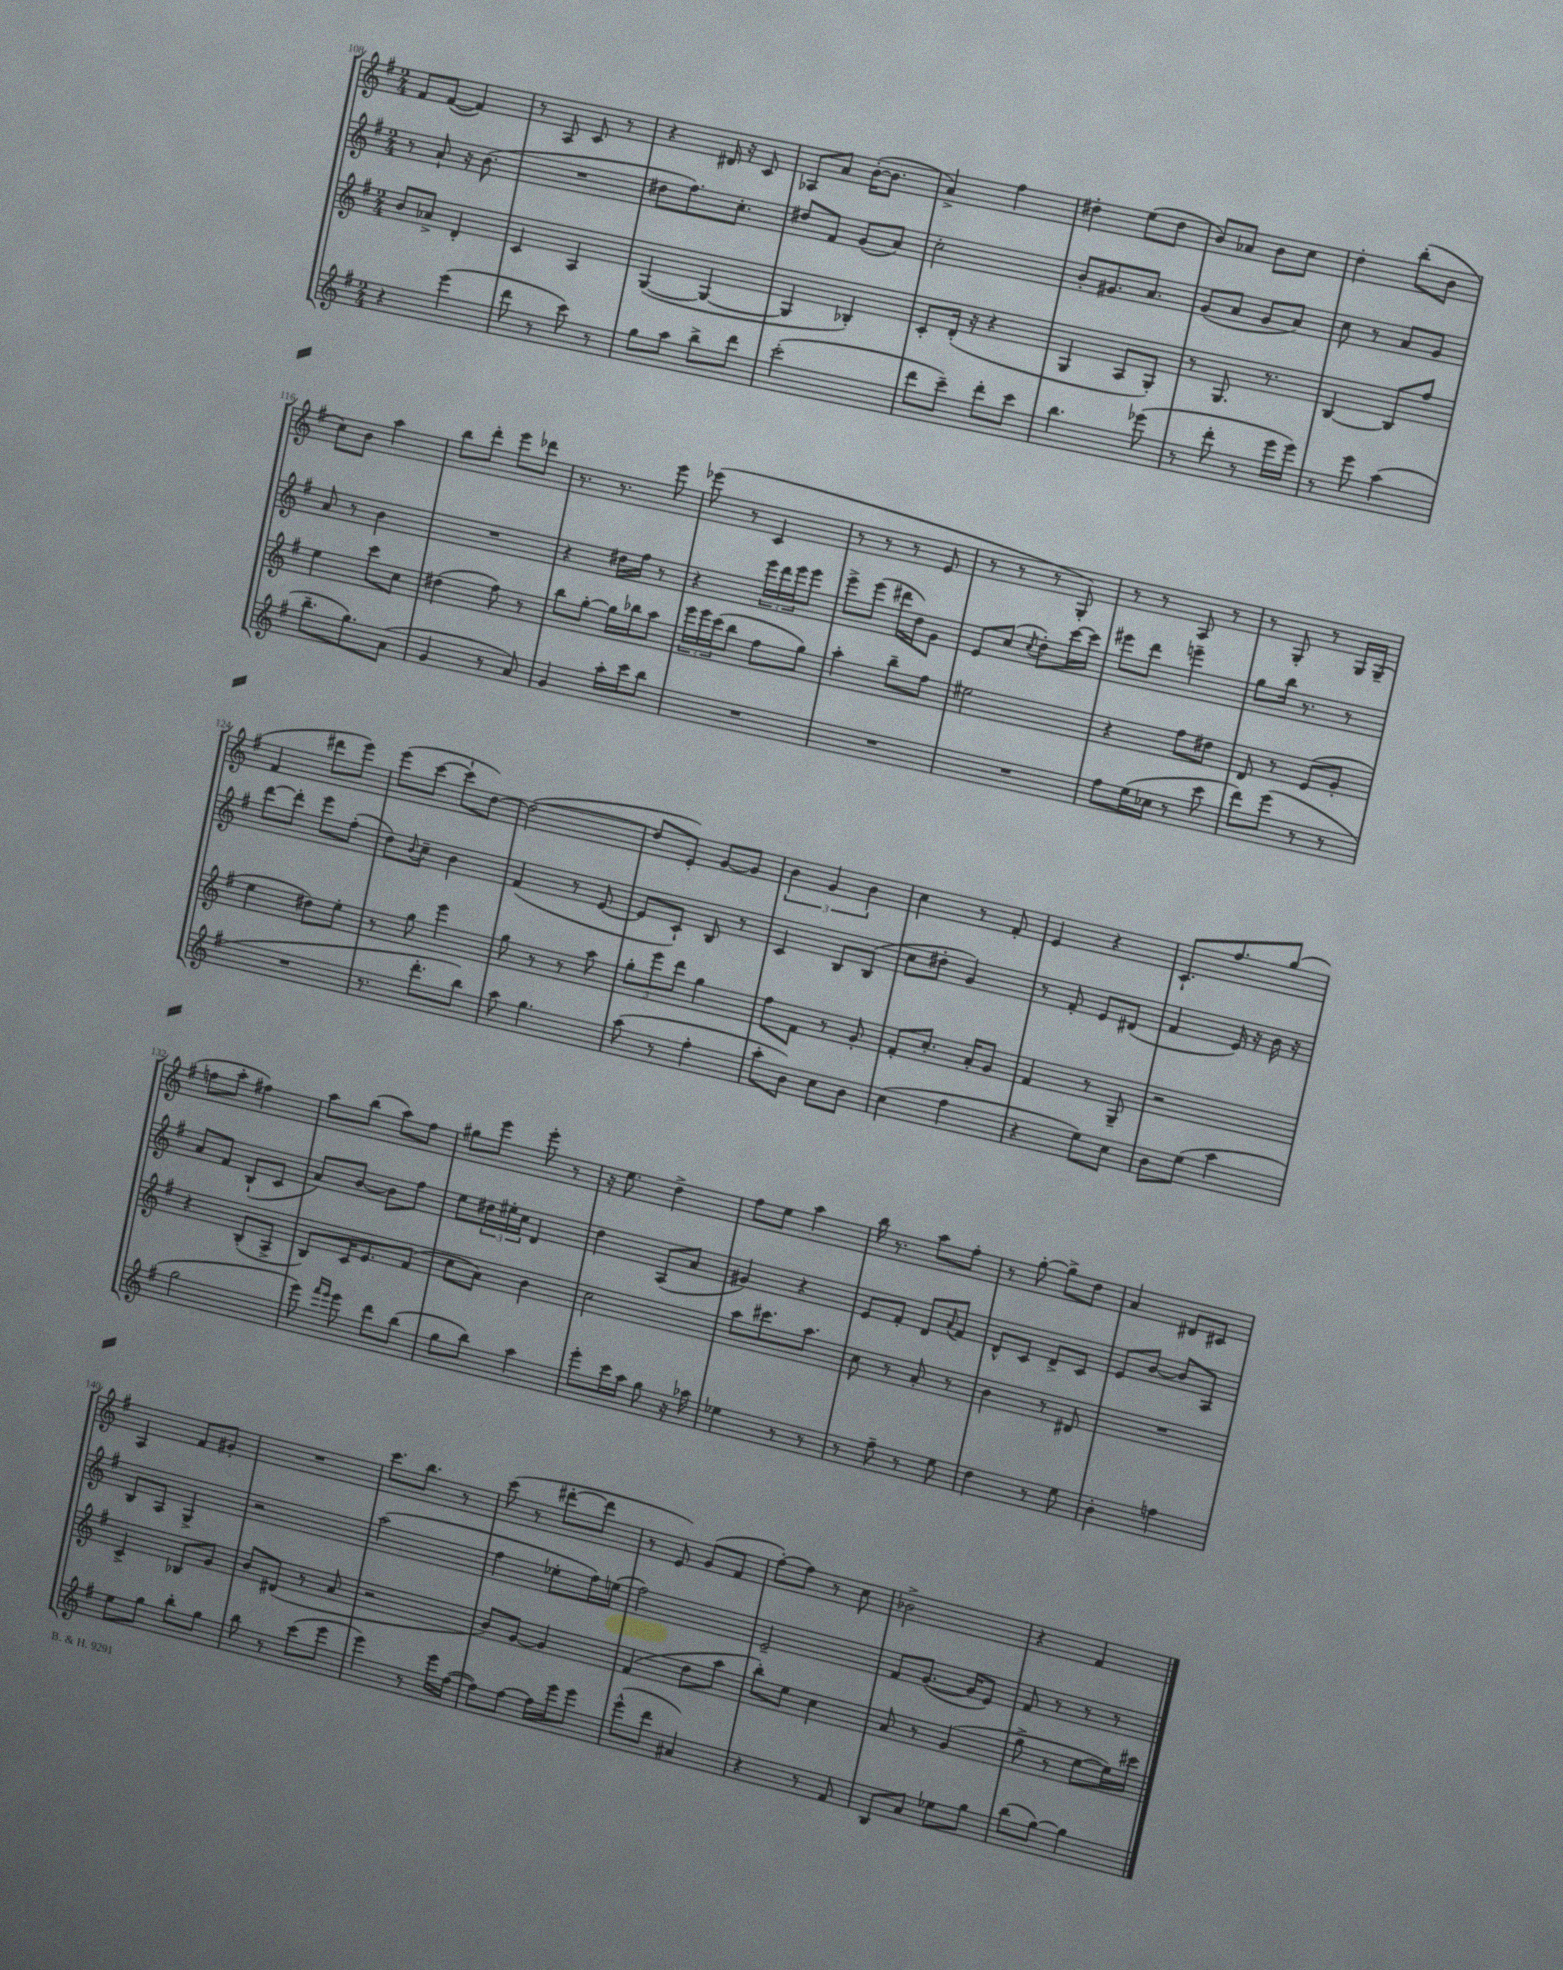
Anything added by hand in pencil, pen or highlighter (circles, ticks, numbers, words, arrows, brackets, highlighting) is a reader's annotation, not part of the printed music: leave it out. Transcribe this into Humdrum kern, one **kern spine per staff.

**kern	**kern	**kern	**kern
*part4	*part3	*part2	*part1
*staff4	*staff3	*staff2	*staff1
*clefG2	*clefG2	*clefG2	*clefG2
*k[f#]	*k[f#]	*k[f#]	*k[f#]
*M2/4	*M2/4	*M2/4	*M2/4
=108	=108	=108	=108
4r	8b/L	8r	8f#/L
.	8a-X^/J	8a`/	([8f#/J
(4eee\	4d'/	16r	4f#/])
.	.	(8.b\	.
=109	=109	=109	=109
8ddd\	4c/	2r	8r
8r	.	.	8A/
8ccc\)	4A/	.	8c/
8r	.	.	8r
=110	=110	=110	=110
8gg\L	([4G/	8dd#X\L	4r
8aa\J	.	8.ff#\)	.
8bb^\L	4G/_	.	16d#X/
.	.	8.cc'\J	16r
8ddd\J	.	.	8c/
=111	=111	=111	=111
(2ccc'\	4G/]	8dd#X/L	8A-X/L
.	.	8f#/J	8a/J
.	4B-X'/)	(8g/L	([16b'\KL
.	.	.	8.b\J]
.	.	8a/J)	.
=112	=112	=112	=112
8ddd\L	8c'/L	2cc'\	4a^/)
8ccc~\J)	(16d'/Jk	.	.
.	16r	.	.
8ddd'\L	4r	.	4ff#\
8ccc\J	.	.	.
=113	=113	=113	=113
4.bb\	4G/	8b'/L	4dd#X'\
.	.	8.g#X/	.
.	8A/L	.	(8ee\L
.	.	8.a/J	.
(8eee-X\	8G'/J)	.	8dd#\J
=114	=114	=114	=114
8r	8r	(8g/L	8b/L)
8ddd'\	8.G/	8a/J	8a-X/J
8r	.	8g/L	8b\L
.	8.r	.	.
16eee\LL	.	8a/J)	8cc\J
16eee\JJ)	.	.	.
=115	=115	=115	=115
8r	[4B/	8cc\	4dd'\
8eee\	.	8r	.
(4aa\	8B/L]	8a/L	(8bb'\L
.	8ff#/J	8g/J	8b\J
!!LO:LB:g=z
=116	=116	=116	=116
8.bb~\L	4ee\	8a/	8cc\L)
.	.	8r	8b\J
8.gg\)	.	.	.
.	8ccc\L	4b\	4aa\
(8a\J	8cc\J	.	.
=117	=117	=117	=117
4g/	(4dd#X\	2r	8bb\L
.	.	.	8ddd'\J
8r	8ff#\)	.	8eee\L
8a/)	8r	.	8ddd-X\J
=118	=118	=118	=118
4g/	8bb\L	4r	8.r
.	[8gg'\J	.	.
.	.	.	8.r
16aa'\LL	16gg\LL]	16dd#X\LL	.
16ccc\J	16bb-X\J	16ff#\JJ	.
8bb\J	8aa\J	8r	8eee\
=119	=119	=119	=119
2r	24eee\LL	4r	(8eee-X\
.	24eee\	.	.
.	(24ccc\J	.	.
.	8bb\J	.	8r
.	8ff#\L	24eee\LL	4c/
.	.	24ddd\	.
.	.	24eee\J	.
.	8gg\J)	8eee\J	.
=120	=120	=120	=120
2r	4aa'\	8eee^\L	8r
.	.	(8eee\J	8r
.	8bb~\L	16ddd#X\LL	8r
.	.	16dd\J)	.
.	8ff#\J	8g\J	8e/
=121	=121	=121	=121
2r	2ee#X\	8e/L	8r
.	.	(8cc/J	8r
.	.	8qcc/	.
.	.	8dd'\L)	8r
.	.	[16ccc\L	8G'/)
.	.	16ccc\JJ]	.
=122	=122	=122	=122
8ff#\L	4r	8eee#X\L	8r
(16ee\L	.	8ddd\J	8r
16cc-X\JJ	.	.	.
8r	8ff#\L	4eeen~\	8A/
8ccc\	8dd#X\J	.	8r
=123	=123	=123	=123
8ddd\L)	8d/	8gg\L	8r
(8eee\J	8r	16bb\Jk	8G'/
.	.	8.r	.
8r	(8e/L	.	8r
8r	8g'/J	8r	16G/LL
.	.	.	(16G~/JJ
!!LO:LB:g=z
=124	=124	=124	=124
2r	4ee\	[8ddd\L	4f#/
.	.	8ddd'\J]	.
.	8dd#X\L)	8eee\L	8ddd#X\L
.	8ee'\J	(8ff#'\J	8eee\J)
=125	=125	=125	=125
8.r	8r	8dd\L)	(8eee\L
.	.	8qqb/	.
.	8gg\	8cc~\J	[8ccc\J
8.ddd'\L	.	.	.
.	4eee\	4b\	8ccc`\L]
8bb\J)	.	.	[8dd\J)
=126	=126	=126	=126
8aa\	8gg\	(4f#/	(2dd\_
4.gg\	8r	.	.
.	8r	8r	.
.	8aa\	[8e/	.
=127	=127	=127	=127
(8aa\	12gg'\L	8e/L]	8dd/L]
.	12eee\	.	.
8r	.	8c`/J)	8e'/J)
.	12ddd\J	.	.
4ff#'\	4gg\	8B/	[8g/L
.	.	8r	8g/J]
=128	=128	=128	=128
8aa'\L	8ff#\L	4c/	6b\
8b\J)	8f#\J	.	.
.	.	.	6g/
8cc\L	8r	8B/L	.
.	.	.	6b\
8b\J	8g'/	(8B/J	.
=129	=129	=129	=129
(4cc\	8f#'/L	8cc\L	4cc\
.	8.cc'/J	8dd#X'\J	.
4ff#\	.	4g/)	8r
.	16a'/KL	.	.
.	8g/J	.	8f#'/
=130	=130	=130	=130
4r	4f#/	8r	4e/
.	.	8f#'/	.
8ee\L)	8r	8e/L	4r
8cc\J	8G~/	(8d#X/J	.
=131	=131	=131	=131
8b\L	2r	4f#/	8.c`/L
(8ee\J	.	.	.
.	.	.	8.ff#/
4aa\	.	16e/)	.
.	.	16r	.
.	.	16b\	(8gg/J
.	.	16r	.
!!LO:LB:g=z
=132	=132	=132	=132
2gg\	4r	8a/L	8ffn\L
.	.	8f#/J	8aa'\J
.	(8B'/L	(8B`/L	4ff#X\)
.	8A^/J	8c/J	.
=133	=133	=133	=133
8eee\)	8B/L)	8a/L)	8aa\L
16qqfff#/LL	.	.	.
16qqeee/JJ	.	.	.
8eee\	16c/K	[8b/J	(8bb\J
.	8.e/	.	.
8ddd\L	.	8b\L]	8aa\L)
(8bb\J	(8f#/J	8ff#\J	8ff#\J
=134	=134	=134	=134
8gg\L	8cc\L	8ee\L	8gg#X\L
8bb\J)	8a\J)	24dd#X\L	8eee\J
.	.	24ee#X'\	.
.	.	24cc\JJ	.
4aa\	4b\	4d/	8eee'\
.	.	.	8r
=135	=135	=135	=135
8eee'\L	2cc\	4dd\	16r
.	.	.	8.ee\
16ccc\L	.	.	.
16aa\JJ	.	.	.
8gg\	.	(8A/L	4dd^\
16r	.	8a/J	.
16aa-X\	.	.	.
=136	=136	=136	=136
4ee-X\	8aa\L	4g#X/)	8ff#\L
.	8.ccc#X\	.	8ee\J
8r	.	4r	4aa\
.	8.aa\J	.	.
8r	.	.	.
=137	=137	=137	=137
8r	8cc\	8e/L	16bb\
.	.	.	8.r
8ff#~\	8r	8f#'/J	.
8r	8a'/	8d/L	8aa\L
.	.	8qqa/	.
8ee\	8r	8f#/J	8ff#'\J
=138	=138	=138	=138
4dd\	4b\	8d^^/L	8r
.	.	8c/J	[8gg'\
8r	8r	8d^/L	8gg^\L]
8ee\	8d#X/	8c/J	8dd\J
=139	=139	=139	=139
4b'\	2r	8e/L	4a/
.	.	[8b/J	.
4ffn\	.	8b/L]	8d#X/L
.	.	8A/J	8c#X/J
!!LO:LB:g=z
=140	=140	=140	=140
8ee\L	4c^/	8B/L	4A/
8gg\J	.	8A/J	.
8bb'\L	8B-X/L	4G^/	8f#/L
8gg\J	8g/J	.	8g#X'/J
=141	=141	=141	=141
8bb\	8b/L	2r	2r
8r	(8d#X/J	.	.
(8ccc\L	8r	.	.
8eee\J	8a/	.	.
=142	=142	=142	=142
4eee\)	2r	(2aa\	8.ccc\L
.	.	.	8.bb\J
8r	.	.	.
16eee\LL	.	.	8r
([16ff#\JJ	.	.	.
=143	=143	=143	=143
8ff#\L])	8b/L)	4ff#\	(8ccc\
[8ff#\J	[8g/J	.	8r
16ff#\LL]	4g/]	8ee-X'\L	[8ddd#X'\L
16eee\J	.	.	.
8eee\J	.	16ff#\L)	8ddd#\J]
.	.	(16een\JJ	.
=144	=144	=144	=144
(8eee^^\L	(4f#/	2ff#\)	8r
8ddd\J	.	.	8e/)
4a#X/)	8dd\L	.	(8g/L
.	8aa\J	.	8f#/J
=145	=145	=145	=145
4r	8bb'\L)	2e~/	[8ff#'\L)
.	8ee\J	.	8ff#\J]
8r	4cc\	.	8r
8f#/	.	.	8cc\
=146	=146	=146	=146
8B/L	8a/	8f#/L	2b-X^\
8a/J	8r	([8.g/J	.
8ee-X\L	(4g/	.	.
.	.	16g/KL]	.
8gg\J	.	8e/J)	.
=147	=147	=147	=147
(8bb\L	8gg^\	8f#/	4r
[8gg\J)	8r	8r	.
4gg\]	[8ee\L	8r	4f#/
.	16ee\L])	8r	.
.	16ccc#X\JJ	.	.
==	==	==	==
*-	*-	*-	*-
